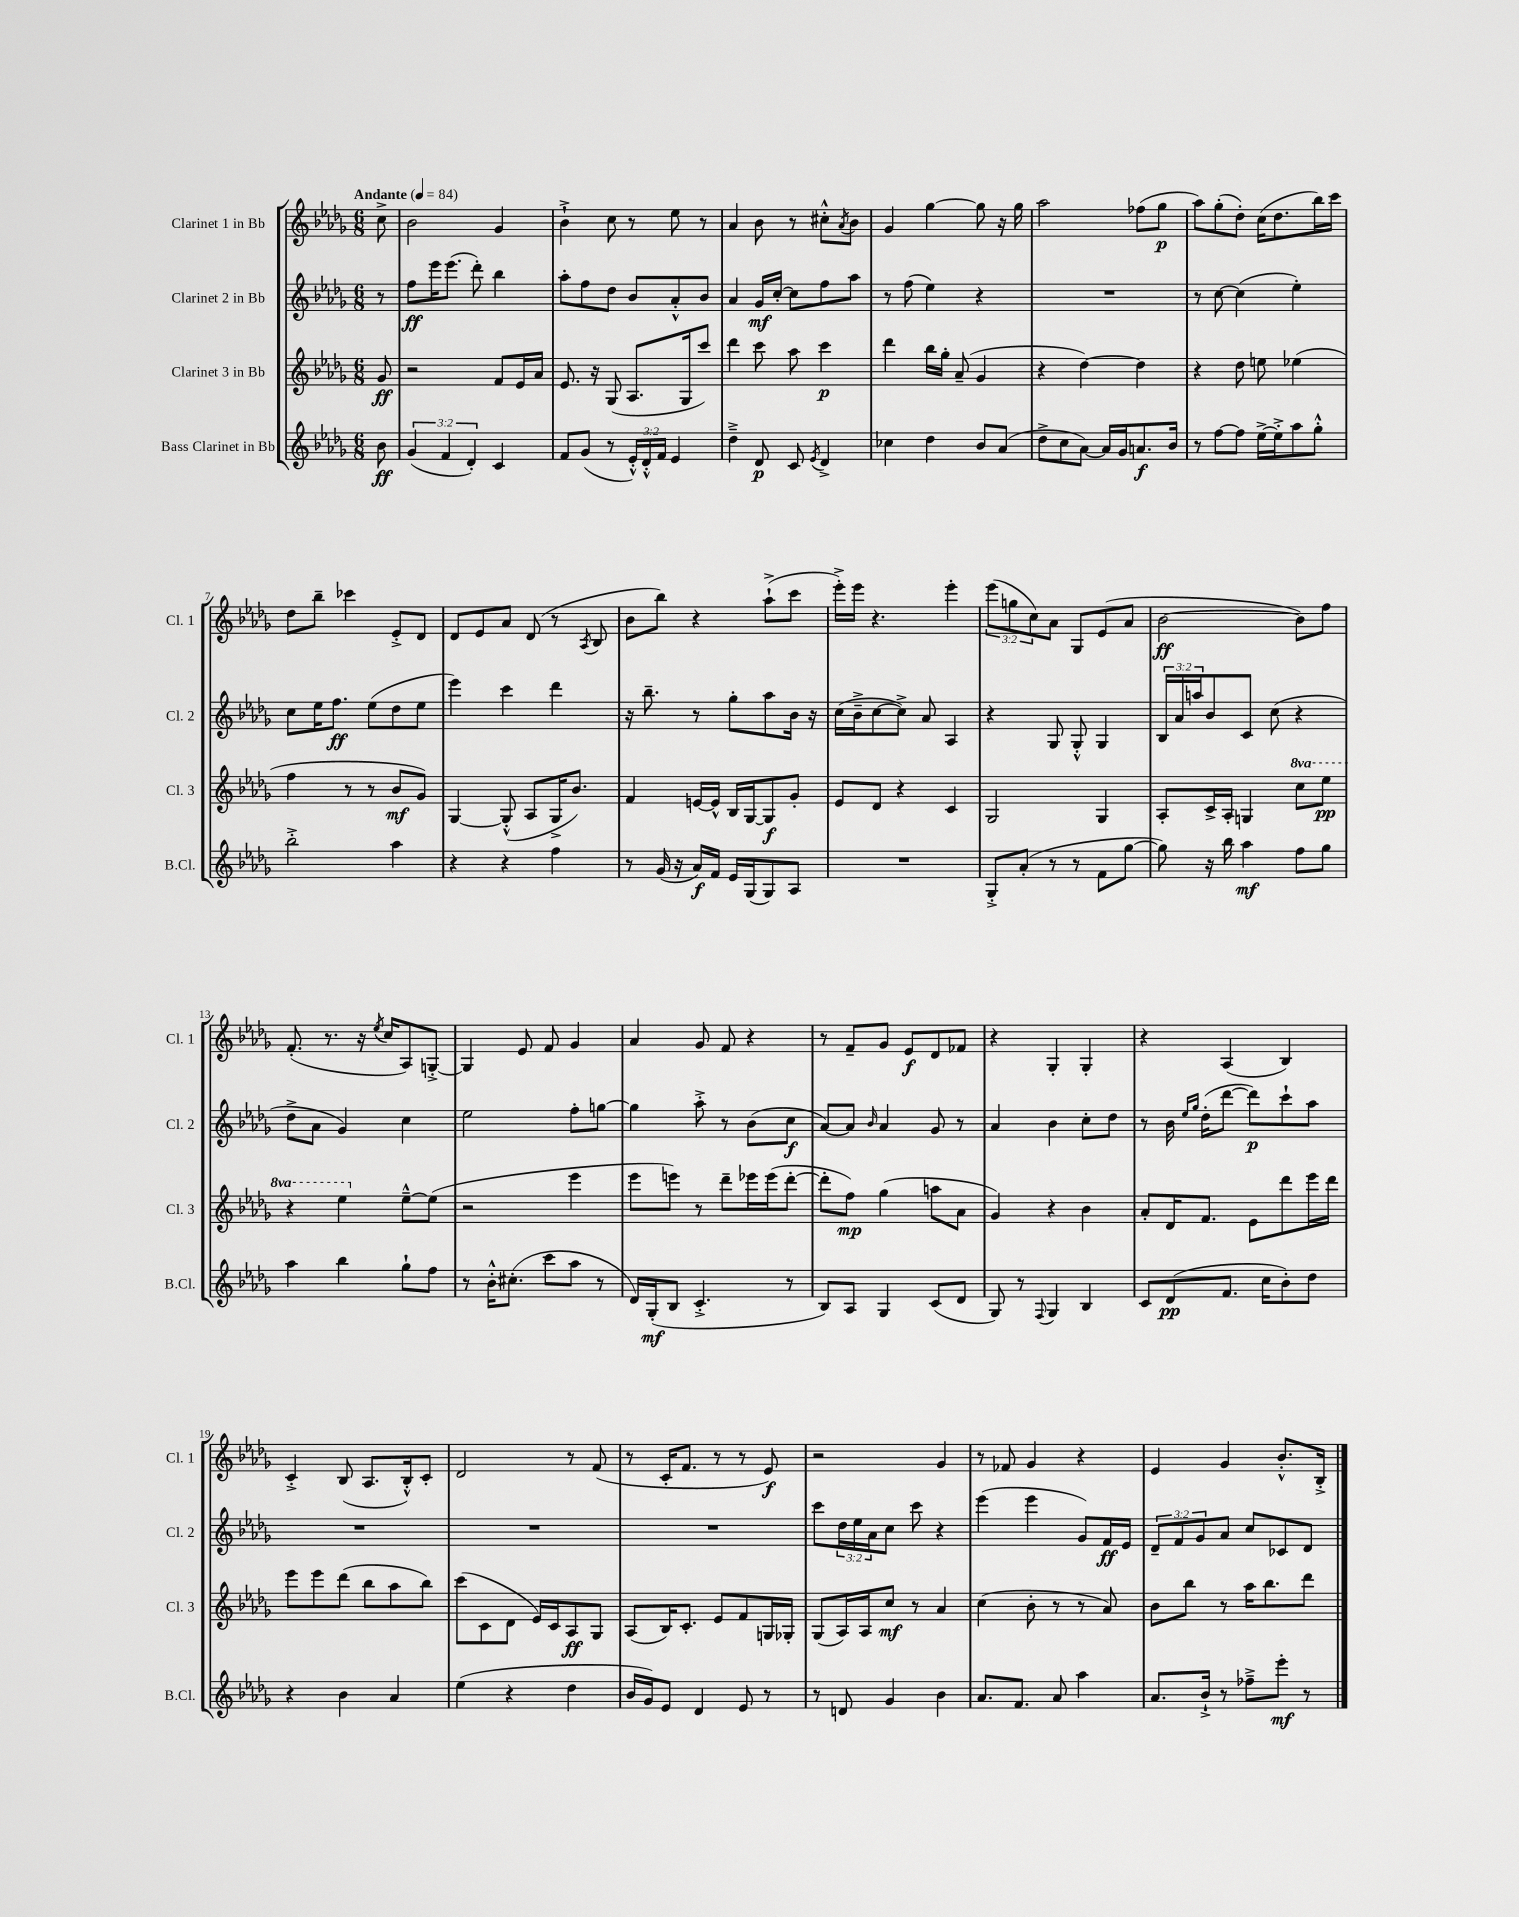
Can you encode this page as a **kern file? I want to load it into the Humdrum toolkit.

**kern	**kern	**kern	**kern
*staff4	*staff3	*staff2	*staff1
*clefG2	*clefG2	*clefG2	*clefG2
*k[b-e-a-d-g-]	*k[b-e-a-d-g-]	*k[b-e-a-d-g-]	*k[b-e-a-d-g-]
*M6/8	*M6/8	*M6/8	*M6/8
*MM84	*MM84	*MM84	*MM84
8b-	8g-	8r	8cc^
=	=	=	=
(6g-	2r	8ff	2b-
.	.	16eee-	.
6f	.	.	.
.	.	(8.eee-	.
6d-')	.	.	.
.	.	8ddd-')	.
4c	8f	4bb-	4g-
.	16e-	.	.
.	16a-	.	.
=	=	=	=
8f	8.e-	8aa-'	4b-`^
(8g-	.	8ff	.
.	16r	.	.
8r	(8G-	8dd-	8cc
24e-'^^)	8.A-	8b-	8r
24d-'^^	.	.	.
24f	.	.	.
4e-	.	8a-'^^	8ee-
.	16G-	.	.
.	8ccc)	8b-	8r
=	=	=	=
4dd-~^	4ddd-	4a-	4a-
8d-	8ccc	16g-	8b-
.	.	[16cc'	.
8c	8aa-	8cc]	8r
8qe-	.	.	.
4d-^	4ccc	8ff	8cc#'^^
.	.	.	8qa-
.	.	8aa-	8b-
=	=	=	=
4cc-	4ddd-	8r	4g-
.	.	(8ff	.
4dd-	16bb-	4ee-)	[4gg-
.	16gg-'	.	.
.	(8a-~	.	.
8b-	4g-	4r	8gg-]
(8a-	.	.	16r
.	.	.	16gg-
=	=	=	=
8dd-^	4r	2.r	2aa-
8cc	.	.	.
[8a-)	[4dd-)	.	.
16a-]	.	.	.
16g-	.	.	.
8.a	4dd-]	.	(8ff-
.	.	.	8gg-
16b-	.	.	.
=	=	=	=
8r	4r	8r	8aa-)
[8ff	.	[8cc	(8gg-'
8ff]	8dd-	(4cc]	8dd-')
[16ee-^	8ee	.	(16cc
16ee-'^]	.	.	8.dd-
8aa-	(4ee-	4ee-')	.
8gg-'^^	.	.	16bb-)
.	.	.	16ccc
=	=	=	=
2bb-'^	4ff	8cc	8dd-
.	.	16ee-	8bb-~
.	.	8.ff	.
.	8r	.	4ccc-
.	8r	(8ee-	.
4aa-	8b-	8dd-	8e-'^
.	8g-)	8ee-	8d-
=	=	=	=
4r	[4G-	4eee-)	8d-
.	.	.	8e-
4r	(8G-'^^]	4ccc	8a-
.	8A-	.	(8d-
4ff	16G-^	4ddd-	8r
.	8.b-)	.	.
.	.	.	8qA-
.	.	.	8B-
=	=	=	=
8r	4f	16r	8b-
.	.	8.bb-~	.
(16g-	.	.	8bb-)
16r	.	.	.
16a-)	[16e	8r	4r
16f	16e^^]	.	.
16e-	16B-	8gg-'	.
(16G-	[16G-	.	.
8G-)	8G-]	8aa-	(8aa-`^
8A-	8g-'	16b-	8ccc
.	.	16r	.
=	=	=	=
2.r	8e-	(16cc	16eee-'^)
.	.	16b-~^	16eee-
.	8d-	[8cc	4.r
.	4r	8cc^])	.
.	.	8a-	.
.	4c	4A-	4eee-'
=	=	=	=
8G-'^	2G-	4r	(12eee-
.	.	.	12gg
(8a-'	.	.	.
.	.	.	12cc)
8r	.	8G-	8a-
8r	.	8G-'^^	8G-
8f	4G-	4G-	(8e-
[8gg-	.	.	8a-
=	=	=	=
8gg-])	8A-'	24B-	[2b-
.	.	24a-	.
.	.	24aa	.
16r	16c^	8b-	.
16bb-	16A-'	.	.
4aa-	4G	8c	.
.	.	(8cc	.
8ff	8ccc	4r	8b-])
8gg-	8eee-	.	8ff
=	=	=	=
4aa-	4r	8dd-^	(8.f'
.	.	8a-	.
.	.	.	8.r
4bb-	4eee-	4g-)	.
.	.	.	16r
.	.	.	8qee-
.	.	.	16cc
8gg-`	[8ee-~^^	4cc	8A-)
8ff	(8ee-]	.	[8G'^
=	=	=	=
8r	2r	2ee-	4G]
16b-'^^	.	.	.
(8.cc#'	.	.	.
.	.	.	8e-
8ccc	.	.	8f
8aa-	4eee-	8ff'	4g-
8r	.	[8gg	.
=	=	=	=
16d-)	8eee-	4gg]	4a-
(16G-'	.	.	.
8B-	8eee)	.	.
4.c'^	8r	8aa-'^	8g-
.	8ddd-~	8r	8f
.	16eee-	(8b-	4r
.	(16eee-	.	.
8r	[8ddd-'	8cc	.
=	=	=	=
8B-)	8ddd-']	[8a-)	8r
8A-	8ff)	8a-]	8f~
.	.	16qqb-	.
4G-	(4gg-	4a-	8g-
.	.	.	8e-
(8c	8aa	8g-	8d-
8d-	8a-	8r	8f-
=	=	=	=
8G-)	4g-)	4a-	4r
8r	.	.	.
8qqF	.	.	.
4G-	4r	4b-	4G-'
4B-	4b-	8cc'	4G-'
.	.	8dd-	.
=	=	=	=
8c	8a-'	8r	4r
(8d-	16d-	16b-	.
.	.	16qqee-	.
.	.	16qqgg-	.
.	8.f	(16dd-'	.
8.f	.	[8ddd-	(4A-
.	8e-	8ddd-])	.
16cc	.	.	.
8b-')	8ddd-	8ccc`	4B-)
8dd-	16eee-	8aa-	.
.	16ddd-	.	.
=	=	=	=
4r	8eee-	2.r	4c'^
.	8eee-	.	.
4b-	(8ddd-	.	(8B-
.	8bb-	.	8.A-
4a-	8aa-	.	.
.	.	.	16B-'^^)
.	8bb-)	.	8c'
=	=	=	=
(4ee-	(8ccc	2.r	2d-
.	8c	.	.
4r	8d-	.	.
.	16e-)	.	.
.	16c	.	.
4dd-	8A-	.	8r
.	8G-	.	(8f
=	=	=	=
16b-	(8A-	2.r	8r
16g-)	.	.	.
8e-	16B-)	.	16c'
.	8.c'	.	8.f
4d-	.	.	.
.	8e-	.	8r
8e-	8f	.	8r
8r	16G	.	8e-)
.	16G-'	.	.
=	=	=	=
8r	(8G-	8ccc	2r
8d	16A-)	24dd-	.
.	.	24ee-	.
.	16A-	.	.
.	.	24a-	.
4g-	8cc	8cc	.
.	8r	8ccc	.
4b-	4a-	4r	4g-
=	=	=	=
8.a-	(4cc	(4eee-	8r
.	.	.	8f-
8.f	.	.	.
.	8b-'	4eee-	4g-
8a-	8r	.	.
4aa-	8r	8g-)	4r
.	8a-)	16f	.
.	.	16e-	.
=	=	=	=
8.a-	8b-	12d-~	4e-
.	.	12f	.
.	8bb-	.	.
.	.	12g-	.
16b-`^	.	.	.
8r	8r	8a-	4g-
8ff-~^	16aa-	8cc	.
.	8.bb-	.	.
8eee-'	.	8c-	8.b-'^^
8r	8ddd-	8d-	.
.	.	.	16B-'^
==	==	==	==
*-	*-	*-	*-
